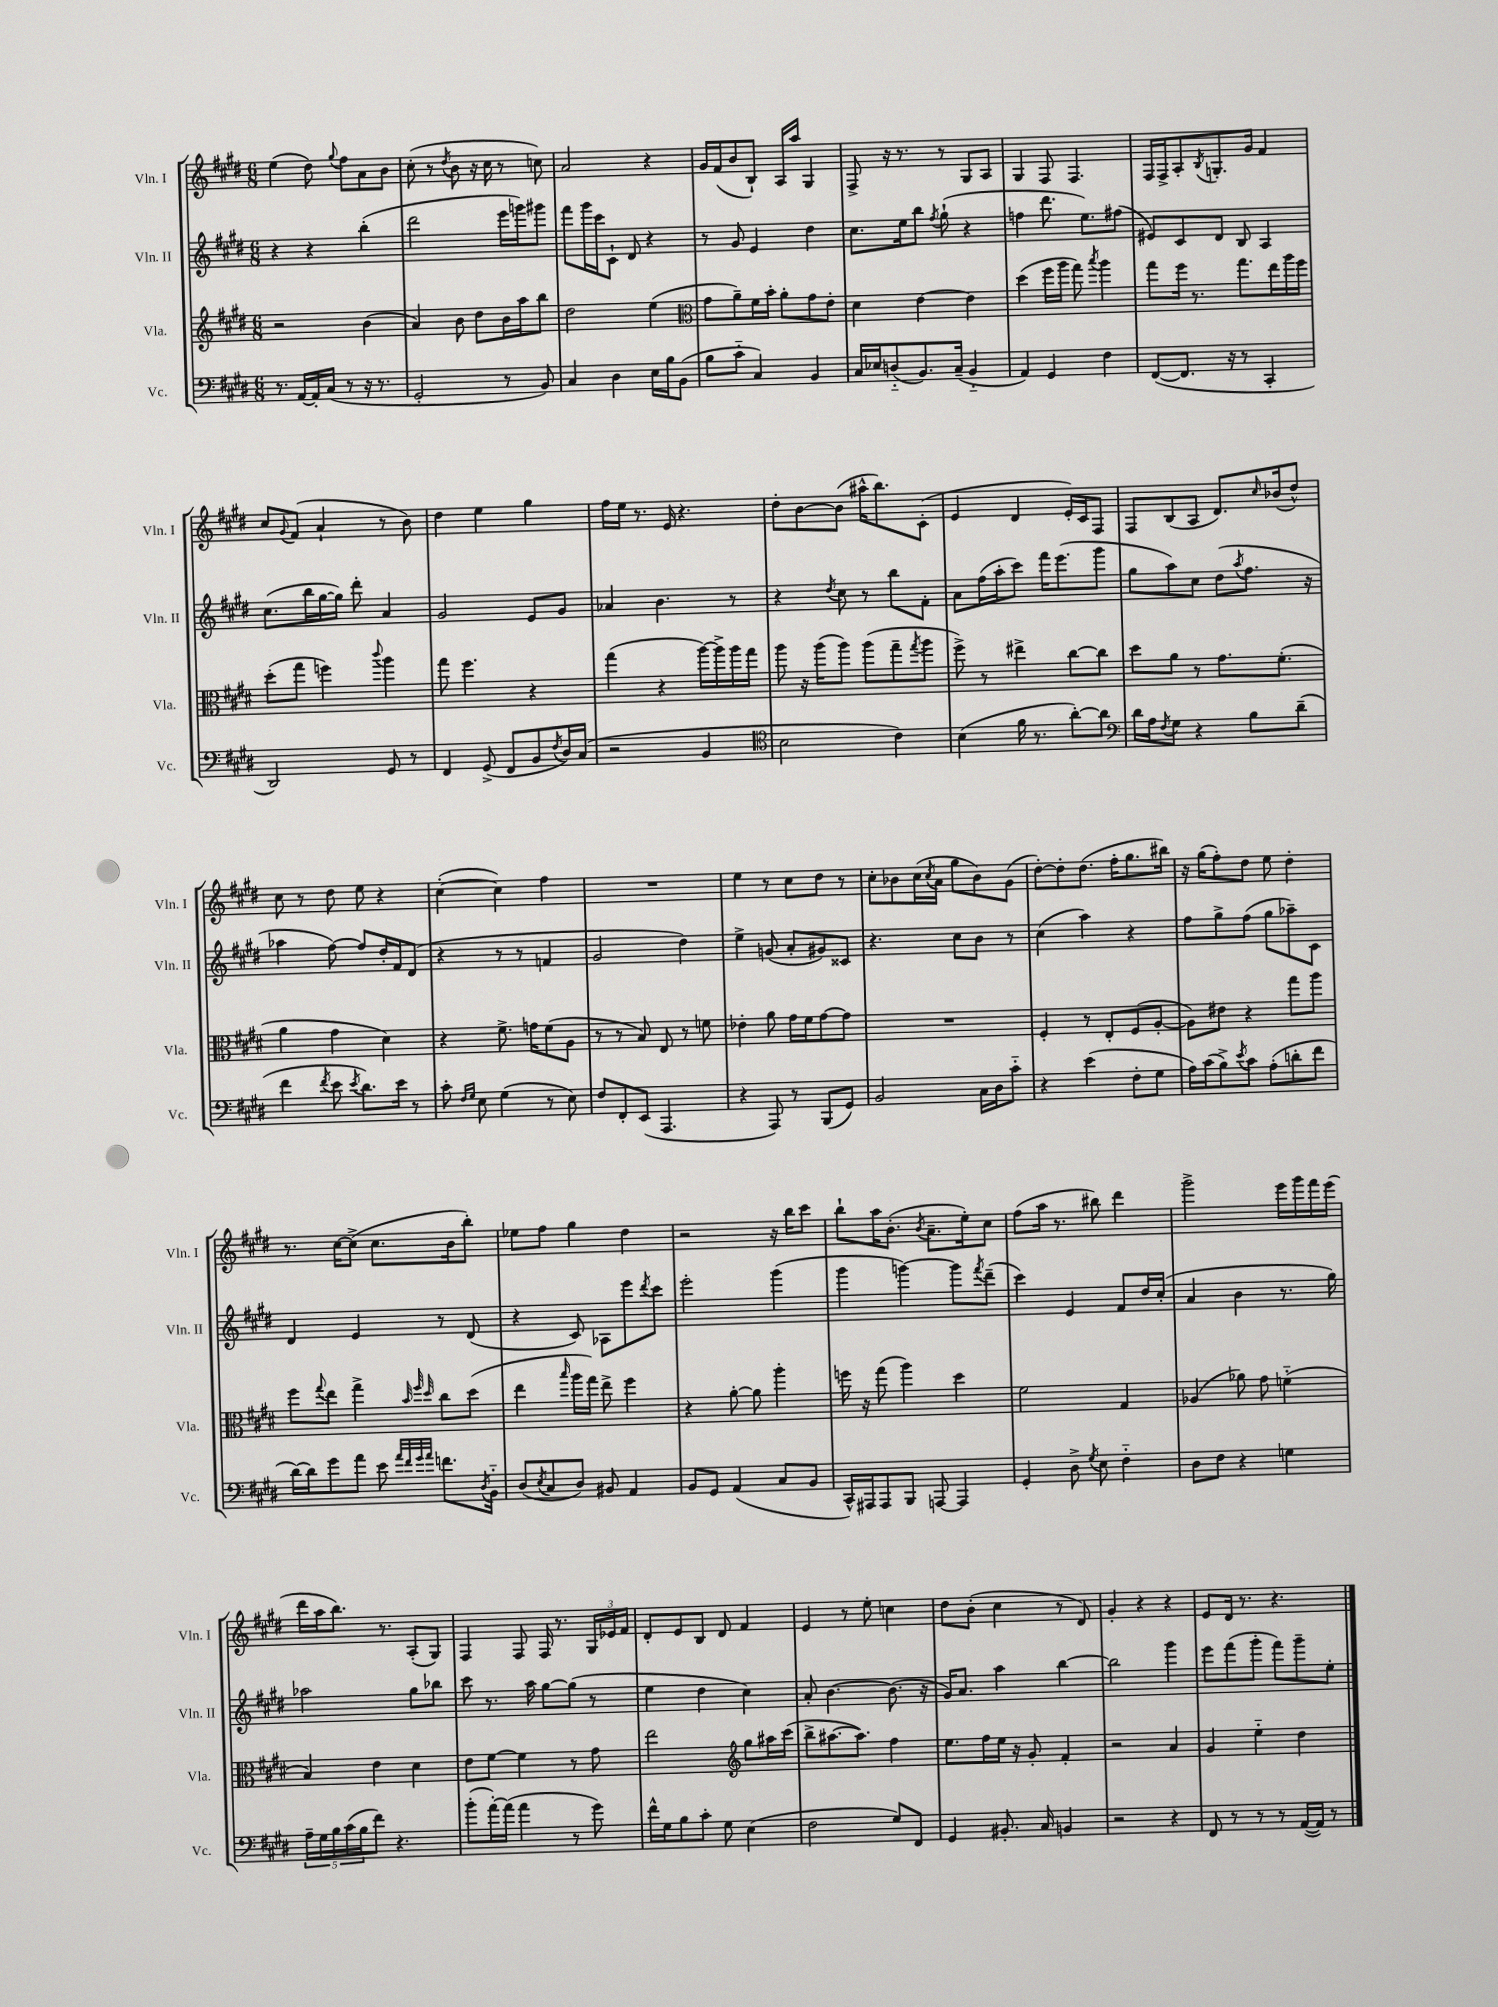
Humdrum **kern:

**kern	**kern	**kern	**kern
*part4	*part3	*part2	*part1
*staff4	*staff3	*staff2	*staff1
*I"Vc.	*I"Vla.	*I"Vln. II	*I"Vln. I
*I'Vc.	*I'Vla.	*I'Vln. II	*I'Vln. I
*clefF4	*clefG2	*clefG2	*clefG2
*k[f#c#g#d#]	*k[f#c#g#d#]	*k[f#c#g#d#]	*k[f#c#g#d#]
*M6/8	*M6/8	*M6/8	*M6/8
=39	=39	=39	=39
8.r	2r	4r	(4ee\
[16AA/LL	.	.	.
16AA'/]	.	4r	8dd#\)
(16C#/JJ	.	.	.
.	.	.	8qqgg#/
8r	.	.	8ff#\L
16r	(4b\	(4bb'\	8a\
8.r	.	.	.
.	.	.	8b\J
=40	=40	=40	=40
2GG#'/	4a/)	2ddd#\	(8cc#'\
.	.	.	8r
.	.	.	8qdd#/
.	8b\	.	8b\
.	8dd#\L	.	16r
.	.	.	16cc#\
8r	16b\L	16eee\LL	8r
.	16aa\J	16gggn\J)	.
8BB/)	8bb\J	8ggg#X\J	8ccn\)
=41	=41	=41	=41
4C#/	2dd#\	8fff#\L	2a/
.	.	16ggg#\L	.
.	.	16ccc#\J	.
4D#\	.	8c#`\J	.
.	.	8d#/	.
16E\LL	(4ee\	4r	4r
16B\J	.	.	.
(8BB\J	.	.	.
=42	=42	=42	=42
*	*clefC3	*	*
8B\L	8g#\L	8r	16g#/LL
.	.	.	(16f#/J
8c#\J	8a~\)	8g#/	8b/
4C#/)	16f#\L	4e/	8B`/J)
.	16b'\JJ	.	.
.	8a'\L	.	16A/LL
.	.	.	16aa/JJ
4BB/	8g#\	4dd#\	4G#/
.	8e'\J	.	.
=43	=43	=43	=43
16C#/LL	4d#\	8.cc#\L	8F#^/
16E-X/J	.	.	.
(8Dn/	.	.	16r
.	.	16ee\k	8.r
8.BB/)	[4e\	8bb\J	.
.	.	8qff#/	.
.	.	(8gg#`\	8r
(16C#~/Jk	.	.	.
4BB/	4e\]	4r	8G#/L
.	.	.	8A/J
=44	=44	=44	=44
4AA/)	(4dd#\	4ffn\	4G#/
4GG#/	16ff#\LL	8.ddd#\	8F#/
.	16aa\JJ	.	.
.	8gg#\)	.	4.F#/
.	.	8.ee\L)	.
.	8qbb/	.	.
4F#\	4aa\	.	.
.	.	(8ff#X\J	.
=45	=45	=45	=45
([8FF#/L	8gg#\L	8e#X/L)	16F#/LL
.	.	.	16F#^/J
8.FF#/J]	16ff#\Jk	8c#/	8A'/
.	8.r	.	.
.	.	.	8qB/
.	.	8d#/J	8.Gn'/
16r	.	.	.
8r	8.gg#\L	8B/	.
.	.	.	16g#/Jk
4CC#'/	.	4A/	4f#/
.	16ee\L	.	.
.	16aa\	.	.
.	16ff#\JJ	.	.
!!LO:LB:g=z
=46	=46	=46	=46
2DD#/)	(8dd#'\L	(8.cc#\L	8cc#/L
.	.	.	8qqg#/
.	8gg#\J	.	(8f#/J
.	.	16bb\L	.
.	4ffn\)	[16gg#\	4a`/
.	.	16gg#\JJ])	.
.	.	8ddd#'\	.
.	8qqccc#/	.	.
8GG#/	4aa\	4a/	8r
8r	.	.	8b\)
=47	=47	=47	=47
4FF#/	8gg#\	2g#/	4dd#\
.	4.ff#\	.	.
(8GG#^/	.	.	4ee\
8FF#/L	.	.	.
8BB/	4r	8e/L	4gg#\
8qF#/	.	.	.
16D#/L)	.	8g#/J	.
(16C#/JJ	.	.	.
=48	=48	=48	=48
2r	(4gg#\	4a-X/	16ff#\LL
.	.	.	16ee\JJ
.	.	.	8.r
.	4r	4.b\	.
.	.	.	16e/
.	.	.	4.r
4BB/	[16aa\LL)	.	.
.	16aa^\]	.	.
.	16aa\	8r	.
.	16gg#\JJ	.	.
=49	=49	=49	=49
*clefC4	*	*	*
2B\	8aa\	4r	8dd#'\L
.	16r	.	[8b\
.	(16aa\KL	.	.
.	.	8qdd#/	.
.	8aa\J)	8cc#\	(8b\J]
.	(8aa\L	8r	16aa#X^^\KL
.	.	.	8.bb\)
4c#\)	8gg#~\	8bb\L	.
.	8qgg#/	.	.
.	8aa\J	8f#'\J	(8c#'\J
=50	=50	=50	=50
(4B\	8ff#^\)	8a\L	4e/
.	8r	(16ff#\L	.
.	.	16aa'\J	.
16f#\	4ee#X^\	8ccc#\J)	4d#/
8.r	.	.	.
.	.	16fff#\KL	.
.	.	(8.eee\	.
[8a'\L)	[8cc#\L	.	16e'/LL)
.	.	.	16c#/J
8a\J]	8cc#\J]	8ggg#\J	8F#/J
=51	=51	=51	=51
*clefF4	*	*	*
16d#\LL	8dd#\L	8gg#\L	8F#/L
16A\J	.	.	.
8qF#/	.	.	.
8G#\J	8a\J	8aa\)	(8B/
4r	8r	8cc#\J	8A/J
.	8.g#\L	(8dd#\L	8.d#/L)
.	.	8qaa/	.
8B\L	.	8.ff#\J	.
.	.	.	16qqcc#/
.	(8.f#'\J	.	(16b-X/k
(8d#~\J	.	.	8dd#^^/J)
.	.	16r	.
!!LO:LB:g=z
=52	=52	=52	=52
4f#\	4a\	4aa-X\	8cc#\
.	.	.	8r
8qf#/	.	.	.
8e\	4g#\	[8ff#\)	8dd#\
8qe/	.	.	.
8.d#\L)	.	8ff#/L]	8ee\
.	4d#\)	16dd#'/L	4r
16e\Jk	.	16f#/J	.
8r	.	(8d#/J	.
=53	=53	=53	=53
8c#'\	4r	4r	([4cc#'\
16qqF#/LL	.	.	.
16qqG#/JJ	.	.	.
8E\	.	.	.
(4G#\	8.f#^\	8r	4cc#\])
.	.	8r	.
.	16gn\KL	.	.
8r	(8f#\	4fn/	4ff#\
8E\)	8A\J	.	.
=54	=54	=54	=54
8F#/L	8r	2g#/	2.r
8FF#'/	8r	.	.
(8EE/J	8B/)	.	.
4.AAA/	8E/	.	.
.	8r	4dd#\)	.
.	8fn\	.	.
=55	=55	=55	=55
4r	4e-X'\	4ee^\	4ee\
8AAA/)	8a\	(8gn/	8r
8r	16g#\LL	8a'/L	8cc#\L
.	16f#\J	.	.
(8BBB/L	[8g#\	8g#X/)	8dd#\J
8GG#/J)	8g#\J]	8c##X/J	8r
=56	=56	=56	=56
2BB/	2.r	4.r	8cc#'\L
.	.	.	8b-X\
.	.	.	(16cc#\L
.	.	.	8qcc#/
.	.	.	16a\JJ
.	.	8cc#\L	8gg#\L
16C#\LL	.	8b\J	8b-\)
16D#\J	.	.	.
8c#\J	.	8r	(8g#\J
=57	=57	=57	=57
4r	4F#'/	(4cc#\	[8dd#'\L)
.	.	.	8dd#'\]
(4e\	8r	4aa\)	(8.dd#\J
.	8E'/L	.	.
.	.	.	16ff#'\KL
8F#'\L	(8F#/	4r	8.gg#\
8G#\J	[8A'/J	.	.
.	.	.	16bb#X\Jk)
=58	=58	=58	=58
16A\LL)	8A\L])	8ff#\L	16r
(16c#\J	.	.	(16gg#\KL
8B^\)	8e#X\J	8gg#^\	8ff#'\)
8qe/	.	.	.
8c#\J	4r	(8ff#\J	8dd#\J
(8A'\L	.	8gg#\L	8ee\
8dn'\	8gg#\L	8aa-X~\)	4dd#'\
8f#\J	8aa\J	8c#\J	.
!!LO:LB:g=z
=59	=59	=59	=59
[16d#\LL)	8ff#\L	4d#/	8.r
16d#\J]	.	.	.
.	8qqgg#/	.	.
8g#\	8ee\J	.	.
.	.	.	[16cc#\KL
8a\J	4gg#^\	4e/	(8cc#^\J]
8e\	.	.	8.cc#\L
32qqa/LLL	.	.	.
32qqf#/	32qqb/	.	.
32qqg#/	32qqff#/	.	.
32qqa/JJJ	32qqdd#/	.	.
8.fn\L	8cc#\L	8r	.
.	.	.	16b\k
.	(8dd#\J	(8d#/	8bb'\J)
8qD#/	.	.	.
16BB\Jk	.	.	.
=60	=60	=60	=60
(8D#/L	4ee\	4r	8ee-X\L
8qE/	.	.	.
8C#/	.	.	8ff#\J
.	16qqbb/	.	.
8D#/J)	16aa\LL	8c#/)	4gg#\
.	16gg#\JJ)	.	.
8BB#X/	8ee^\	8A-X\L	.
4AA/	4ff#\	8eee\	4dd#\
.	.	8qddd#/	.
.	.	8ccc#\J	.
=61	=61	=61	=61
8BB/L	4r	2eee'\	2r
8GG#/J	.	.	.
(4AA/	[8a'\	.	.
.	8a\]	.	.
8C#/L	4aa'\	(4ggg#\	16r
.	.	.	16bb\KL
8BB/J	.	.	8ccc#\J
=62	=62	=62	=62
16CC#^^/LL)	16ffn\	4ggg#\	8bb`\L
16AAA#X/J	16r	.	.
8AAA#/	(8gg#\	.	16aa\K
.	.	.	(8.b'\J
8BBB/J	4aa\)	[4gggn\)	.
.	.	.	8qb/
[8AAAn/	.	.	8.a~\L
4AAA/]	4dd#\	8ggg\L]	.
.	.	.	16ee'\k)
.	.	8qfff#/	.
.	.	(8ddd#~\J	8cc#\J
=63	=63	=63	=63
4GG#'/	2f#\	4ccc#\)	(8ff#\L
.	.	.	16aa\Jk
.	.	.	8.r
8D#^\	.	4e/	.
8qG#/	.	.	.
8E\	.	.	8bb#X\)
4F#\	4G#/	8f#/L	4ddd#\
.	.	16dd#/L	.
.	.	(16cc#'/JJ	.
=64	=64	=64	=64
8D#\L	(4A-X/	4a/	2ggg#^\
8F#\J	.	.	.
4r	8a-X\)	4b\	.
.	8g#\	.	.
4Gn\	(4fn\	8.r	16eee\LL
.	.	.	16ggg#\
.	.	.	16fff#\
.	.	16gg#\)	(16eee\JJ
!!LO:LB:g=z
=65	=65	=65	=65
20A~\LL	4B/)	2aa-X\	16ddd#\LL
20G#\	.	.	.
.	.	.	16aa\J
20B\	.	.	.
.	.	.	8.bb\J)
(20c#\	.	.	.
20B\J	.	.	.
8f#\J)	4e\	.	.
.	.	.	8.r
4.r	.	.	.
.	4d#\	8gg#\L	(8A'/L
.	.	8bb-X\J	8G#/J)
=66	=66	=66	=66
(8b'\L	8e\L	8ccc#\	4F#/
[16a'\L)	[8f#\J	8.r	.
(16a\JJ]	.	.	.
4a\	4f#\]	.	8F#/
.	.	16aa\	.
.	.	[8gg#\L	16F#/
.	.	.	8.r
8r	8r	(8gg#\J]	.
8g#\)	8g#\	8r	24G#/LL
.	.	.	24e-X/
.	.	.	24f#/JJ
=67	=67	=67	=67
16f#^^\LL	2ee\	4ee\	8d#'/L
16G#\J	.	.	.
8B\	.	.	8e/
8c#'\J	.	4dd#\	8B/J
8G#\	.	.	8d#/
*	*clefG2	*	*
(4E\	8gg#\L	4cc#\)	4f#/
.	16aa#X\L	.	.
.	(16ccc#\JJ	.	.
=68	=68	=68	=68
2F#\	8bb^\L	8a'/	4e/
.	[8.aa#X\	[4.b\	.
.	.	.	8r
.	8.aa#\J])	.	.
.	.	.	8ee'\
8G#/L)	4ff#\	(8.b\]	4ccn\
8FF#/J	.	.	.
.	.	16r	.
=69	=69	=69	=69
4GG#/	8.ee\L	16g#/KL)	8dd#\L
.	.	8.a/J	.
.	.	.	(8b'\J
.	16ff#\L	.	.
8.BB#X'/	16ee\JJ	4aa\	4cc#\
.	16r	.	.
.	8g#'/	.	.
16C#/	.	.	.
4BBn/	4f#'/	[4bb\	8r
.	.	.	8d#/)
=70	=70	=70	=70
2r	2r	2bb\]	4g#'/
.	.	.	4r
4r	4a/	4ggg#\	4r
=71	=71	=71	=71
8FF#/	4g#/	8eee\L	8e/L
8r	.	(8fff#\	16d#/Jk
.	.	.	8.r
8r	4ee\	8ggg#'\J	.
8r	.	8fff#\L)	4.r
([16AA/LL	4dd#\	8ggg#~\	.
16AA/JJ])	.	.	.
8r	.	8ee'\J	.
==	==	==	==
*-	*-	*-	*-
